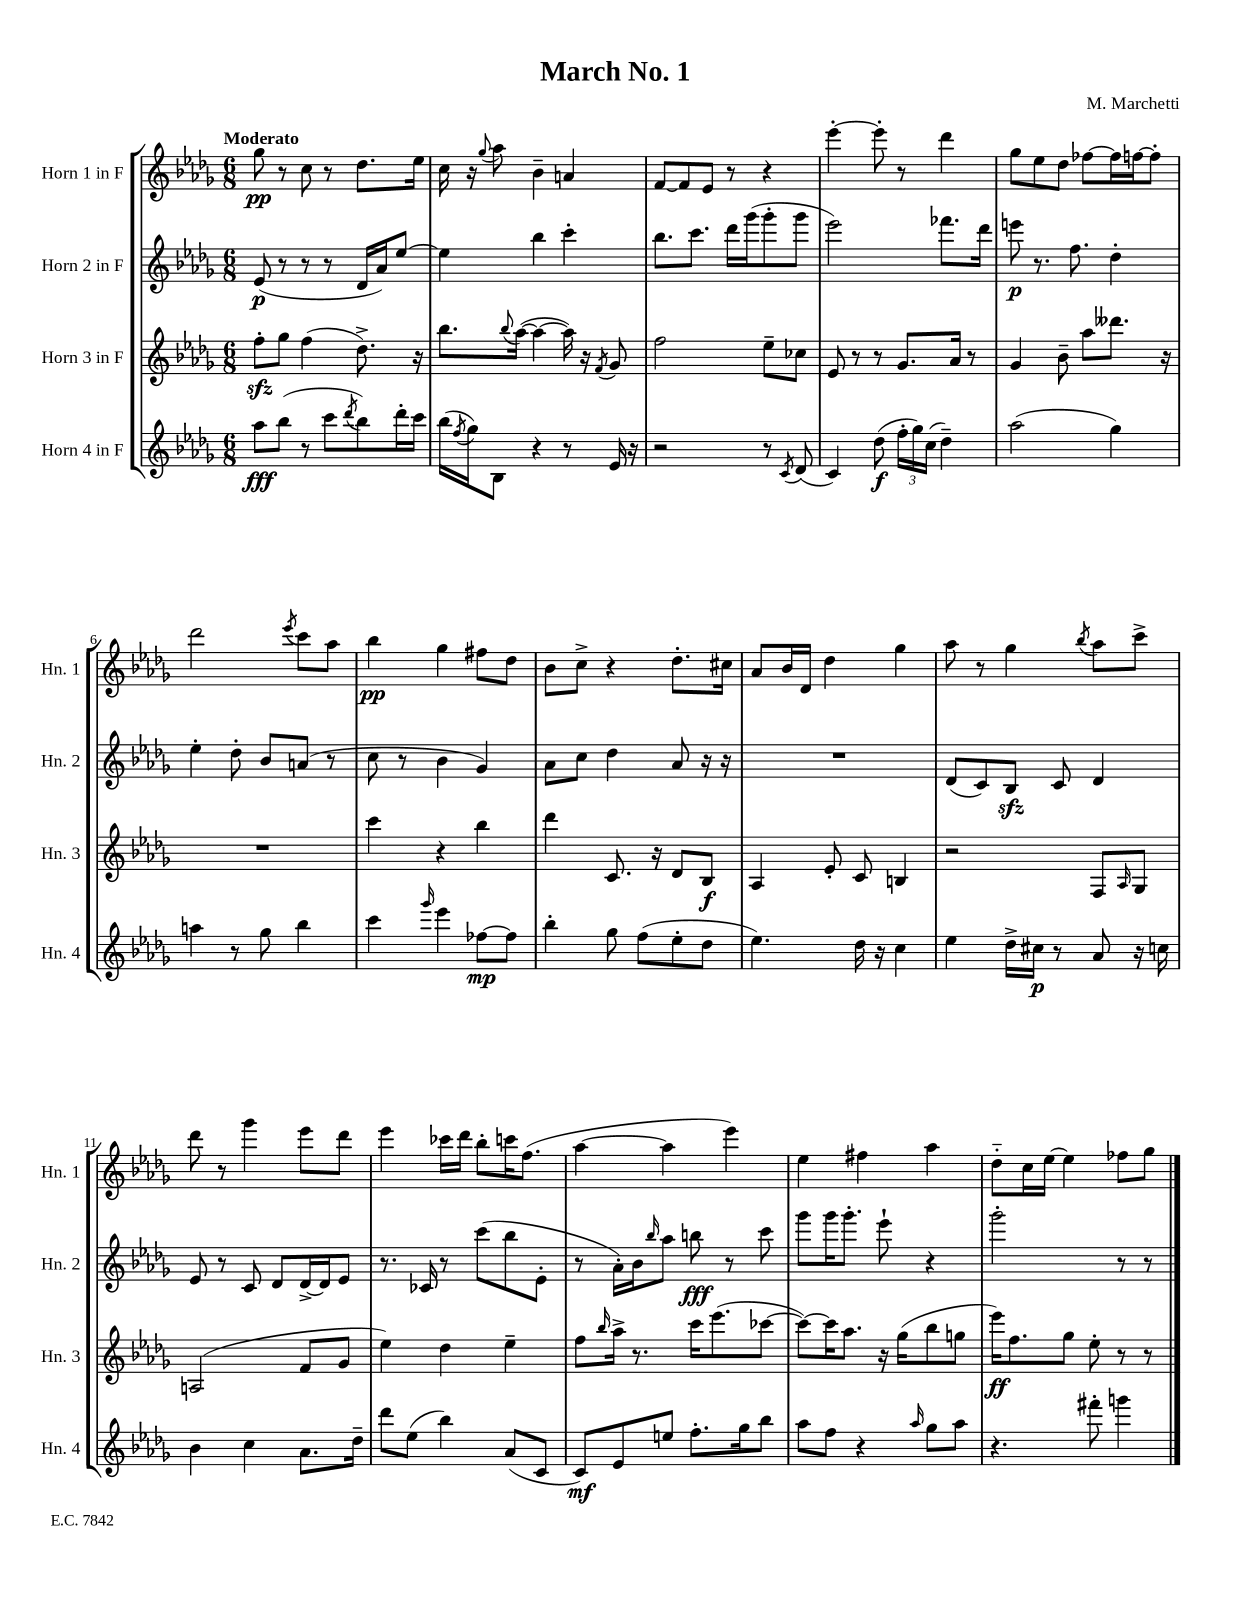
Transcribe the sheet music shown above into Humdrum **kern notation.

**kern	**kern	**kern	**kern
*staff4	*staff3	*staff2	*staff1
*clefG2	*clefG2	*clefG2	*clefG2
*k[b-e-a-d-g-]	*k[b-e-a-d-g-]	*k[b-e-a-d-g-]	*k[b-e-a-d-g-]
*M6/8	*M6/8	*M6/8	*M6/8
8aa-	8ff'	(8e-	8gg-
(8bb-	8gg-	8r	8r
8r	(4ff	8r	8cc
8ccc	.	8r	8r
8qddd-	.	.	.
8bb-)	8.dd-^)	16d-	8.dd-
.	.	16a-)	.
16ddd-'	.	[8ee-	.
16ccc	16r	.	16ee-
=	=	=	=
(16bb-	8.bb-	4ee-]	16cc
8qff	.	.	.
16gg-)	.	.	16r
.	.	.	8qqgg-
8B-	.	.	8aa-
.	8qqbb-	.	.
.	([16aa-	.	.
4r	4aa-_	4bb-	4b-~
8r	16aa-])	4ccc'	4a
.	16r	.	.
.	8qf	.	.
16e-	8g-	.	.
16r	.	.	.
=	=	=	=
2r	2ff	8.bb-	[8f
.	.	.	8f]
.	.	8.ccc	.
.	.	.	8e-
.	.	16ddd-	8r
.	.	(16ggg-	.
8r	8ee-~	8ggg-'	4r
8qc	.	.	.
(8d-	8cc-	8ggg-	.
=	=	=	=
4c)	8e-	2eee-)	[4eee-'
.	8r	.	.
(8dd-	8r	.	8eee-']
24ff'	8.g-	.	8r
24gg-)	.	.	.
(24cc	.	.	.
4dd-~)	.	8.fff-	4ddd-
.	16a-	.	.
.	8r	.	.
.	.	16ddd-	.
=	=	=	=
(2aa-	4g-	8eee	8gg-
.	.	8.r	8ee-
.	8b-~	.	8dd-
.	.	8.ff	.
.	8aa-	.	[8ff-
4gg-)	8.ddd--	4dd-'	16ff-]
.	.	.	[16ff
.	.	.	8ff']
.	16r	.	.
=	=	=	=
4aa	2.r	4ee-'	2ddd-
8r	.	8dd-'	.
8gg-	.	8b-	.
.	.	.	8qeee-
4bb-	.	(8a	8ccc
.	.	8r	8aa-
=	=	=	=
4ccc	4ccc	8cc	4bb-
.	.	8r	.
16qqggg-	.	.	.
4eee-	4r	4b-	4gg-
[8ff-	4bb-	4g-)	8ff#
8ff-]	.	.	8dd-
=	=	=	=
4bb-'	4ddd-	8a-	8b-
.	.	8cc	8cc^
8gg-	8.c	4dd-	4r
(8ff	.	.	.
.	16r	.	.
8ee-'	8d-	8a-	8.dd-'
8dd-	8B-	16r	.
.	.	16r	16cc#
=	=	=	=
4.ee-)	4A-	2.r	8a-
.	.	.	16b-
.	.	.	16d-
.	8e-'	.	4dd-
16dd-	8c	.	.
16r	.	.	.
4cc	4B	.	4gg-
=	=	=	=
4ee-	2r	(8d-	8aa-
.	.	8c)	8r
16dd-^	.	8B-	4gg-
16cc#	.	.	.
8r	.	8c	.
.	.	.	8qbb-
8a-	8F	4d-	8aa-
.	16qqA-	.	.
16r	8G-	.	8ccc^
16cc	.	.	.
=	=	=	=
4b-	(2A	8e-	8ddd-
.	.	8r	8r
4cc	.	8c	4ggg-
.	.	8d-	.
8.a-	8f	[16d-^	8eee-
.	.	16d-]	.
.	8g-	8e-	8ddd-
16dd-~	.	.	.
=	=	=	=
8ddd-	4ee-)	8.r	4eee-
(8ee-	.	.	.
.	.	16c-	.
4bb-)	4dd-	8r	16ccc-
.	.	.	16ddd-
.	.	(8ccc	8bb-'
(8a-	4ee-~	8bb-	16ccc
.	.	.	(8.ff
8c	.	8e-'	.
=	=	=	=
8c)	8ff	8r	[4aa-
.	16qqbb-	.	.
8e-	16aa-^	16a-')	.
.	8.r	16b-	.
.	.	16qqbb-	.
8ee	.	8aa-	4aa-]
8.ff'	16ccc	8bb	.
.	(8.eee-	.	.
.	.	8r	4eee-)
16gg-	.	.	.
8bb-	[8ccc-	8ccc	.
=	=	=	=
8aa-	8ccc-_)	8ggg-	4ee-
8ff	16ccc-]	16ggg-	.
.	8.aa-	8.ggg-'	.
4r	.	.	4ff#
.	16r	8eee-`	.
.	(16gg-	.	.
16qqaa-	.	.	.
8gg-	8bb-	4r	4aa-
8aa-	8gg	.	.
=	=	=	=
4.r	16eee-)	2ggg-'	8dd-'~
.	8.ff	.	.
.	.	.	16cc
.	.	.	[16ee-
.	8gg-	.	4ee-]
8fff#'	8ee-'	.	.
4ggg	8r	8r	8ff-
.	8r	8r	8gg-
==	==	==	==
*-	*-	*-	*-
